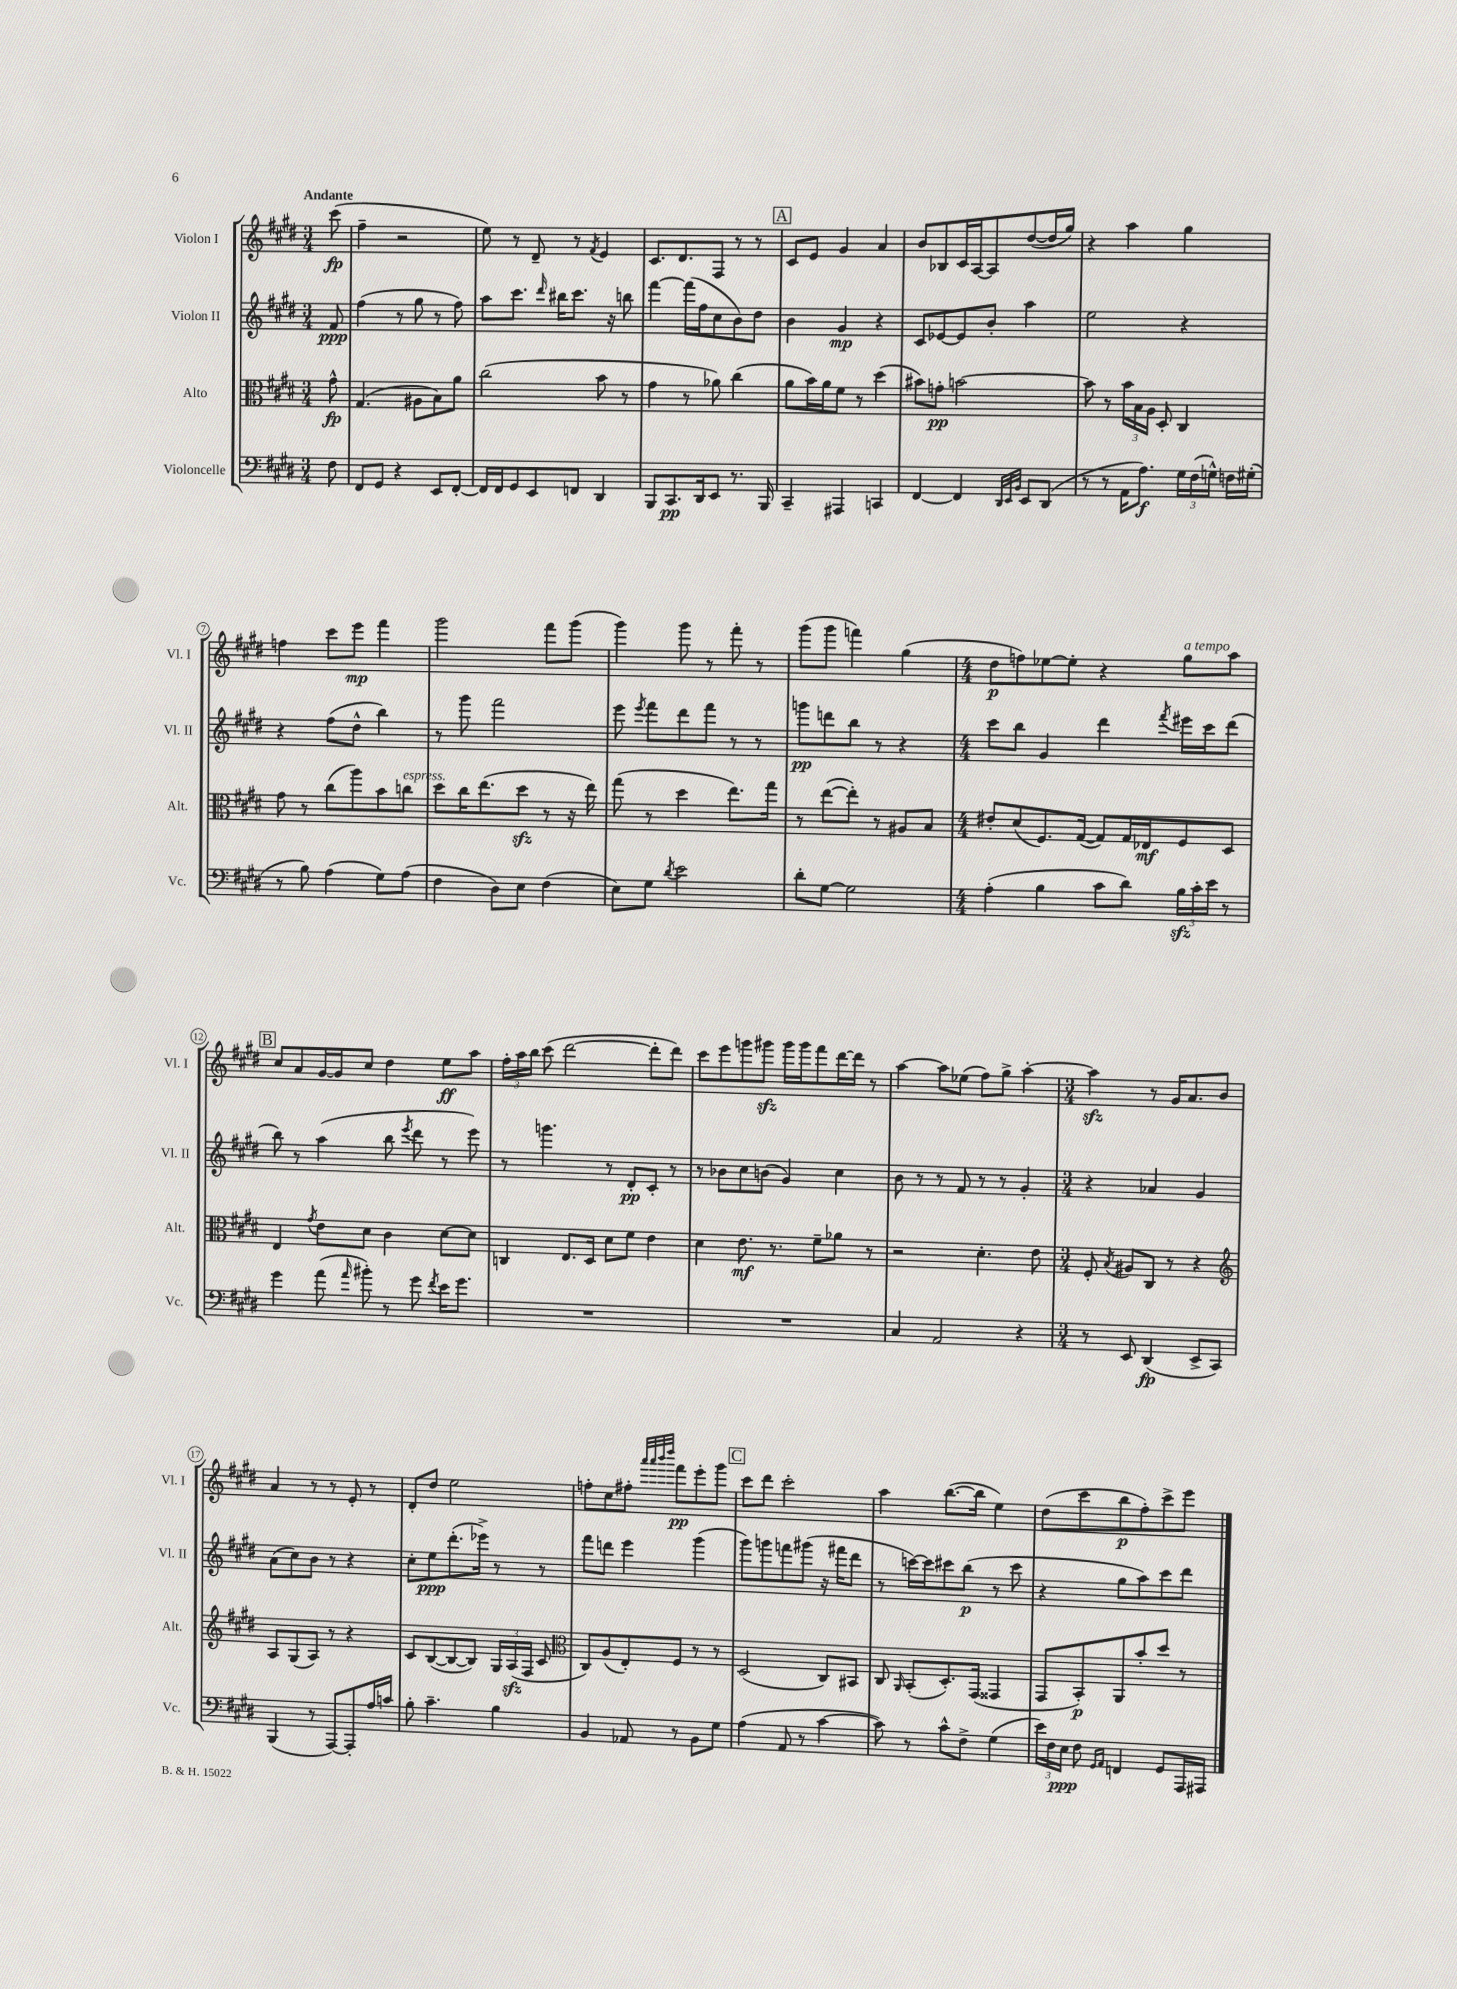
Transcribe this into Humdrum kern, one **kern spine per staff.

**kern	**kern	**kern	**kern
*staff4	*staff3	*staff2	*staff1
*clefF4	*clefC3	*clefG2	*clefG2
*k[f#c#g#d#]	*k[f#c#g#d#]	*k[f#c#g#d#]	*k[f#c#g#d#]
*M3/4	*M3/4	*M3/4	*M3/4
8F#	8g#^^	8f#	(8ccc#
=	=	=	=
8FF#	(4.G#	(4ff#	4ff#~
8GG#	.	.	.
4r	.	8r	2r
.	8A#	8gg#	.
8EE	8B)	8r	.
[8FF#'	8a	8ff#)	.
=	=	=	=
16FF#]	(2cc#	8aa	8ee)
16FF#	.	.	.
8GG#	.	8.ccc#	8r
8EE	.	.	8d#~
.	.	16qqddd#	.
.	.	16bb#	.
8FF	.	8.ccc#	8r
.	.	.	8qf#
4DD#	8b	.	4e
.	.	16r	.
.	8r	8bb	.
=	=	=	=
8BBB	4g#	[4fff#	8.c#
8.CC#	.	.	.
.	.	.	8.d#
.	8r	(16fff#]	.
16DD#	.	16ff#	.
8EE	8a-)	8cc#	8F#
8.r	(4cc#	8b)	8r
.	.	8dd#	8r
16BBB	.	.	.
=	=	=	=
4CC#~	8a	4b	8c#
.	16b)	.	8e
.	16a	.	.
4AAA#	8f#	4g#	4g#
.	8r	.	.
4CC	(4dd#	4r	4a
=	=	=	=
[4FF#	8b#)	8c#	8b
.	8g'	[8e-	8B-
4FF#]	[2b	8e-]	16c#
.	.	.	[16A
.	.	8b'	8A]
32qqDD#	.	.	.
32qqEE	.	.	.
32qqBB	.	.	.
8EE	.	4aa	([8dd#
(8DD#	.	.	16dd#]
.	.	.	16gg#)
=	=	=	=
8r	8b]	2ee	4r
8r	8r	.	.
16AA	24b	.	4aa
.	24B	.	.
8.A)	.	.	.
.	24A	.	.
.	8D#'	.	.
24G#	4C#	4r	4gg#
(24F#	.	.	.
24G^^)	.	.	.
16F	.	.	.
(16G#'	.	.	.
=	=	=	=
8r	8g#	4r	4ff
8B)	8r	.	.
(4A	(8cc#	(8ff#	8ccc#
.	8aa)	8dd#^^	8eee
8G#)	8b	4bb)	4fff#
(8A	8cc	.	.
=	=	=	=
4F#	8dd#	8r	2ggg#
.	16cc#	8ggg#	.
.	(8.ee	.	.
8D#)	.	2fff#	.
8E	8dd#	.	.
(4F#	8r	.	8fff#
.	16r	.	(8ggg#
.	16ee)	.	.
=	=	=	=
8E)	(8gg#	8eee	4ggg#)
.	.	8qeee	.
8G#	8r	8fff#	.
8qd#	.	.	.
2e	4dd#	8ddd#	8ggg#
.	.	8fff#	8r
.	8.ee)	8r	8fff#'
.	.	8r	8r
.	16gg#	.	.
=	=	=	=
8d#'	8r	8ggg	(8ggg#
[8G#	([8ee	8ddd	8ggg#
2G#]	8ee'])	8bb	4fff)
.	8r	8r	.
.	8A#	4r	(4gg#
.	8B	.	.
=	=	=	=
*M4/4	*M4/4	*M4/4	*M4/4
(4A'	8e#'	8ccc#	8dd#
.	(8d#	8bb	8ff)
4B	8.F#)	4g#	[8ee-
.	.	.	8ee-']
.	([16G#	.	.
8c#	8G#])	4ddd#	4r
8d#)	16G#	.	.
.	16E-	.	.
.	.	8qfff#	.
24B	8F#	16eee#	8gg#
24c#'	.	.	.
.	.	16ccc#	.
24e	.	.	.
8r	8D#	(8ddd#	8aa
=	=	=	=
4g#	4E	8bb)	8cc#
.	.	8r	8a
.	8qg#	.	.
(8a	8e	(4aa	[16g#
.	.	.	16g#]
16qqa	.	.	.
8b#')	8d#	.	8cc#
8r	4c#	8bb	4dd#
.	.	8qeee	.
8g#	.	8ddd#	.
8qf#	.	.	.
16e	[8d#	8r	8ee
8.g#	.	.	.
.	8d#]	8eee)	8aa
=	=	=	=
1r	4C	8r	24ff#'
.	.	.	24aa
.	.	.	24bb
.	.	4.ggg	(8ccc#
.	8.E	.	[2ddd#
.	16D#	.	.
.	8d#	8r	.
.	8f#	8d#'	.
.	4e	8c#'	8ddd#']
.	.	8r	8ddd#)
=	=	=	=
1r	4d#	8r	8ccc#
.	.	8b-	8eee
.	8.e	8cc#	8ggg
.	.	(8b	8ggg#
.	8.r	.	.
.	.	4g#)	16ggg#
.	.	.	16ggg#
.	8f#~	.	8fff#
.	8a-	4cc#	[16ddd#
.	.	.	16ddd#]
.	8r	.	8r
=	=	=	=
4C#	2r	8b	[4aa
.	.	8r	.
2AA	.	8r	8aa]
.	.	8f#	(8ee-
.	4.d#'	8r	8ff#)
.	.	8r	8gg#^
4r	.	4g#'	[4aa'
.	8e	.	.
=	=	=	=
*M3/4	*M3/4	*M3/4	*M3/4
8r	8F#'	4r	4aa]
.	8qB	.	.
8EE	8A#	.	.
(4DD#	8C#	4a-	8r
.	8r	.	16g#
.	.	.	8.a
8EE^	4r	4g#	.
8CC#)	.	.	8b
=	=	=	=
*	*clefG2	*	*
(4BBB	8A	(8a	4a
.	(8G#	8cc#)	.
8r	8A)	8b	8r
[8AAA)	8r	8r	8r
8AAA']	4r	4r	8e'
16A	.	.	8r
16c	.	.	.
=	=	=	=
8B'	8c#	8cc#'	8d#'
4.c#~	([8B	8ee	8dd#
.	8B_	(8.ddd#'	2ee
.	8B])	.	.
.	.	16eee-^)	.
4B	24G#	8r	.
.	(24A	.	.
.	24F#	.	.
.	8c#	8r	.
=	=	=	=
*	*clefC3	*	*
4BB	8C#)	8fff#	8ff'
.	(8A	8ddd	8cc#
8AA-	8E')	4eee	8ff#'
.	.	.	32qqaaa
.	.	.	32qqaaa
.	.	.	32qqbbb
.	.	.	32qqdddd#
8r	8F#	.	8fff#
8BB	8r	(4ggg#	8eee'
8G#	8r	.	8ggg#
=	=	=	=
(4A	(2D#	8ggg#)	8ccc#
.	.	8ggg	8ddd#
8AA	.	8fff	2ccc#'
8r	.	(8ggg#	.
[4c#	8C#)	16r	.
.	.	16fff#	.
.	8BB#	8ddd#	.
=	=	=	=
8c#])	8C#	8r	4aa
.	16qqAA	.	.
8r	(8BB'	[16ccc)	.
.	.	16ccc]	.
8c#^^	8.D#')	8ccc#	([8.bb
8F#^	.	(8bb	.
.	(16GG#	.	16bb]
(4G#	4GG##	8r	4ee)
.	.	8ccc#	.
=	=	=	=
24e)	8GG#	4r	(8dd#
24F#	.	.	.
24E	.	.	.
8F#	8BB')	.	8ccc#
16qqGG#	.	.	.
16qqAA	.	.	.
4FF	8AA	8gg#	8bb
.	8b'	8aa)	8ff#')
8GG#	8dd#	8ccc#	8ccc#^
16AAA	8r	8ddd#	8eee
16AAA#	.	.	.
==	==	==	==
*-	*-	*-	*-
